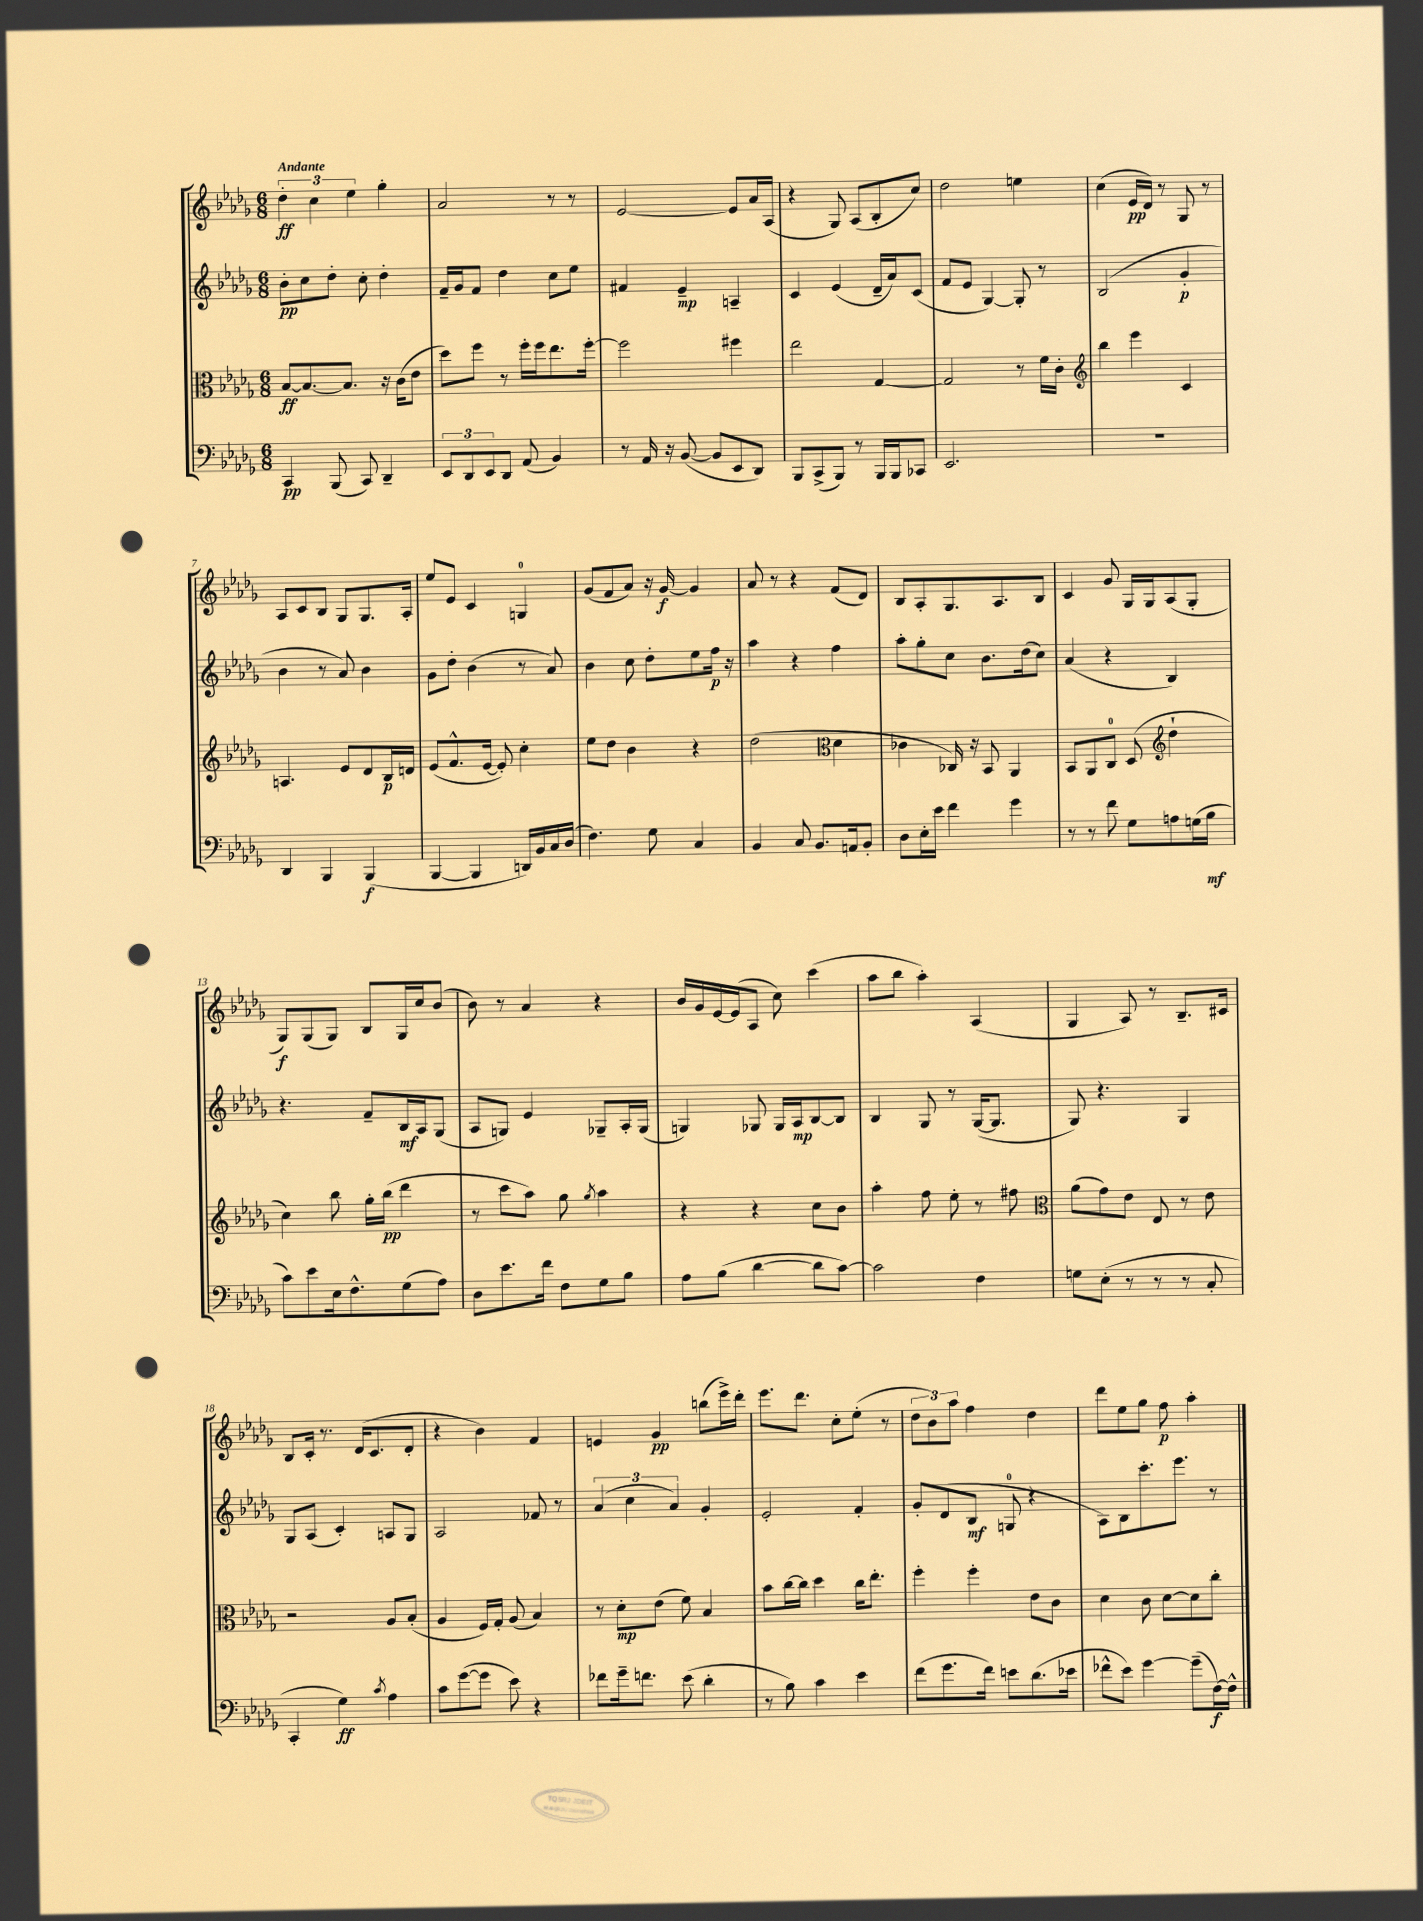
<<
\new StaffGroup <<
\new Staff = "s0" {
    \clef treble \key des \major \numericTimeSignature \time 6/8 \tempo "Andante"
    \tuplet 3/2 { des''4-.\ff c''4 ees''4 } ges''4-. |
    aes'2 r8 r8 |
    ees'2~ ees'8 aes'16 aes16( |
    r4 ges8) aes8( bes8-. c''8) |
    des''2 e''4 |
    c''4( ees'16\pp des'16) r8 ges8 r8 |
    aes8 c'8 bes8 ges8 ges8. aes16-. |
    ees''8 ees'8 c'4 g4-0 |
    ges'8( f'8 aes'8) r16 ges'16~\f ges'4 |
    aes'8 r8 r4 f'8( des'8) |
    bes8 aes8-. ges8. aes8. bes8 |
    c'4 ges'8 ges16 ges16 aes8( ges8-. |
    ges8\f) ges8( ges8) bes8 ges16 c''16 bes'8( |
    bes'8) r8 aes'4 r4 |
    bes'16 ges'16 ees'16~ ees'16( aes8 c''8) c'''4( |
    aes''8 bes''8 aes''4-.) aes4( |
    ges4 aes8) r8 bes8.-- cis'16 |
    bes8 c'16-. r8. des'16( c'8. des'8-. |
    r4 bes'4) f'4 |
    e'4 ges'4\pp b''8( ees'''16->) des'''16-. |
    ees'''8. des'''8. c''8-. ees''8-.( r8 |
    \tuplet 3/2 { des''8 bes'8) aes''8 } f''4 des''4 |
    des'''8 ees''8 ges''8 f''8\p aes''4-. \bar "|." |
}
\new Staff = "s1" {
    \clef treble \key des \major \numericTimeSignature \time 6/8
    bes'8-.\pp c''8 des''8-. c''8-. des''4-. |
    f'16-- ges'16 f'8 des''4 c''8 ees''8 |
    fis'4 ees'4--\mp a4-- |
    c'4 ees'4( des'16-- aes'16) c'8( |
    f'8 ees'8 ges4~) ges8-. r8 |
    bes2( ges'4-.\p |
    bes'4 r8 aes'8) bes'4 |
    ges'8 des''8-. bes'4( r8 aes'8) |
    bes'4 c''8 des''8-. ees''8 f''16\p r16 |
    aes''4 r4 f''4 |
    aes''8-. ges''8-. c''8 bes'8. des''16( c''8) |
    aes'4( r4 bes4) |
    r4. f'8-- bes16\mf aes16 ges8( |
    aes8 g8) ees'4 ges8-- aes16-. ges16( |
    g4) ges8 ges16 aes16\mp bes8~ bes8 |
    bes4 ges8 r8 ges16~( ges8. |
    ges8) r4. ges4 |
    ges8 aes8( c'4-.) a8 ges8 |
    aes2 fes'8 r8 |
    \tuplet 3/2 { aes'4( c''4 aes'4) } ges'4-. |
    ees'2-. f'4-. |
    ges'8-. des'8( bes8\mf g8-0 r4 |
    aes8) bes8 c'''8.-. ees'''8. r8 \bar "|." |
}
\new Staff = "s2" {
    \clef alto \key des \major \numericTimeSignature \time 6/8
    bes8~\ff bes8.~ bes8. r16 c'16( ees'8 |
    des''8) f''8 r8 f''16-. f''16 ees''8. f''16~-. |
    f''2 fis''4 |
    ees''2 ges4~ |
    ges2 r8 f'16 c'16-. |
    \clef treble bes''4 ees'''4 c'4 |
    a4. ees'8 des'8 bes16\p d'16 |
    ees'8( f'8.-^ ees'16~ ees'8-.) c''4-. |
    ees''8 des''8 bes'4 r4 |
    des''2( \clef alto des'4 |
    ces'4 ces16) r16 bes,8 aes,4 |
    bes,8 aes,8 c8-0 des8( \clef treble des''4-! |
    c''4) bes''8 ges''16-. bes''16\pp( des'''4 |
    r8 c'''8 aes''8) ges''8 \acciaccatura { ges''8 } aes''4 |
    r4 r4 c''8 bes'8 |
    aes''4-. f''8 ees''8-. r8 fis''8 |
    \clef alto aes'8( ges'8) ees'8 ees8 r8 ees'8 |
    r2 aes8 bes8-.( |
    aes4 f16) ges16-. aes8( bes4) |
    r8 des'8-.\mp ees'8( f'8) bes4 |
    bes'8 c''16~ c''16 des''4 c''16 ees''8.-. |
    f''4-. f''4-. ees'8 c'8 |
    des'4 c'8 des'8~ des'8 c''8-. \bar "|." |
}
\new Staff = "s3" {
    \clef bass \key des \major \numericTimeSignature \time 6/8
    c,4\pp bes,,8( c,8) des,4-- |
    \tuplet 3/2 { ees,8 des,8 ees,8 } des,8 aes,8( bes,4) |
    r8 aes,16 r16 bes,8~( bes,8 ees,8 des,8) |
    bes,,8 c,8->( bes,,8) r8 bes,,16 bes,,16 ces,8 |
    ees,2. |
    R2. |
    des,4 bes,,4 bes,,4\f( |
    bes,,4~ bes,,4 d,16) bes,16 c16 des16( |
    f4.) ges8 c4 |
    bes,4 c8 bes,8. a,16 bes,8-. |
    des8 ees16-. ees'16 f'4 ges'4 |
    r8 r8 f'8 ges8 a8 g16( bes16\mf |
    c'8) ees'8 ees16 f8.-^ ges8( aes8) |
    des8 ees'8. f'16 f8 ges8 bes8 |
    aes8 bes8( des'4~ des'8 c'8~) |
    c'2 f4 |
    g8 ees8-.( r8 r8 r8 c8-. |
    c,4-. ges4\ff) \acciaccatura { c'8 } aes4 |
    c'8 ges'8~( ges'8 ees'8) r4 |
    fes'8 ges'16-- f'8. ees'8( des'4-. |
    r8 bes8) c'4 ees'4 |
    f'8( ges'8. f'16) e'8 des'8.( ees'16 |
    fes'8-^ ees'8) ges'4~ ges'8--( f16~\f) f16-^ \bar "|." |
}
>>
>>
